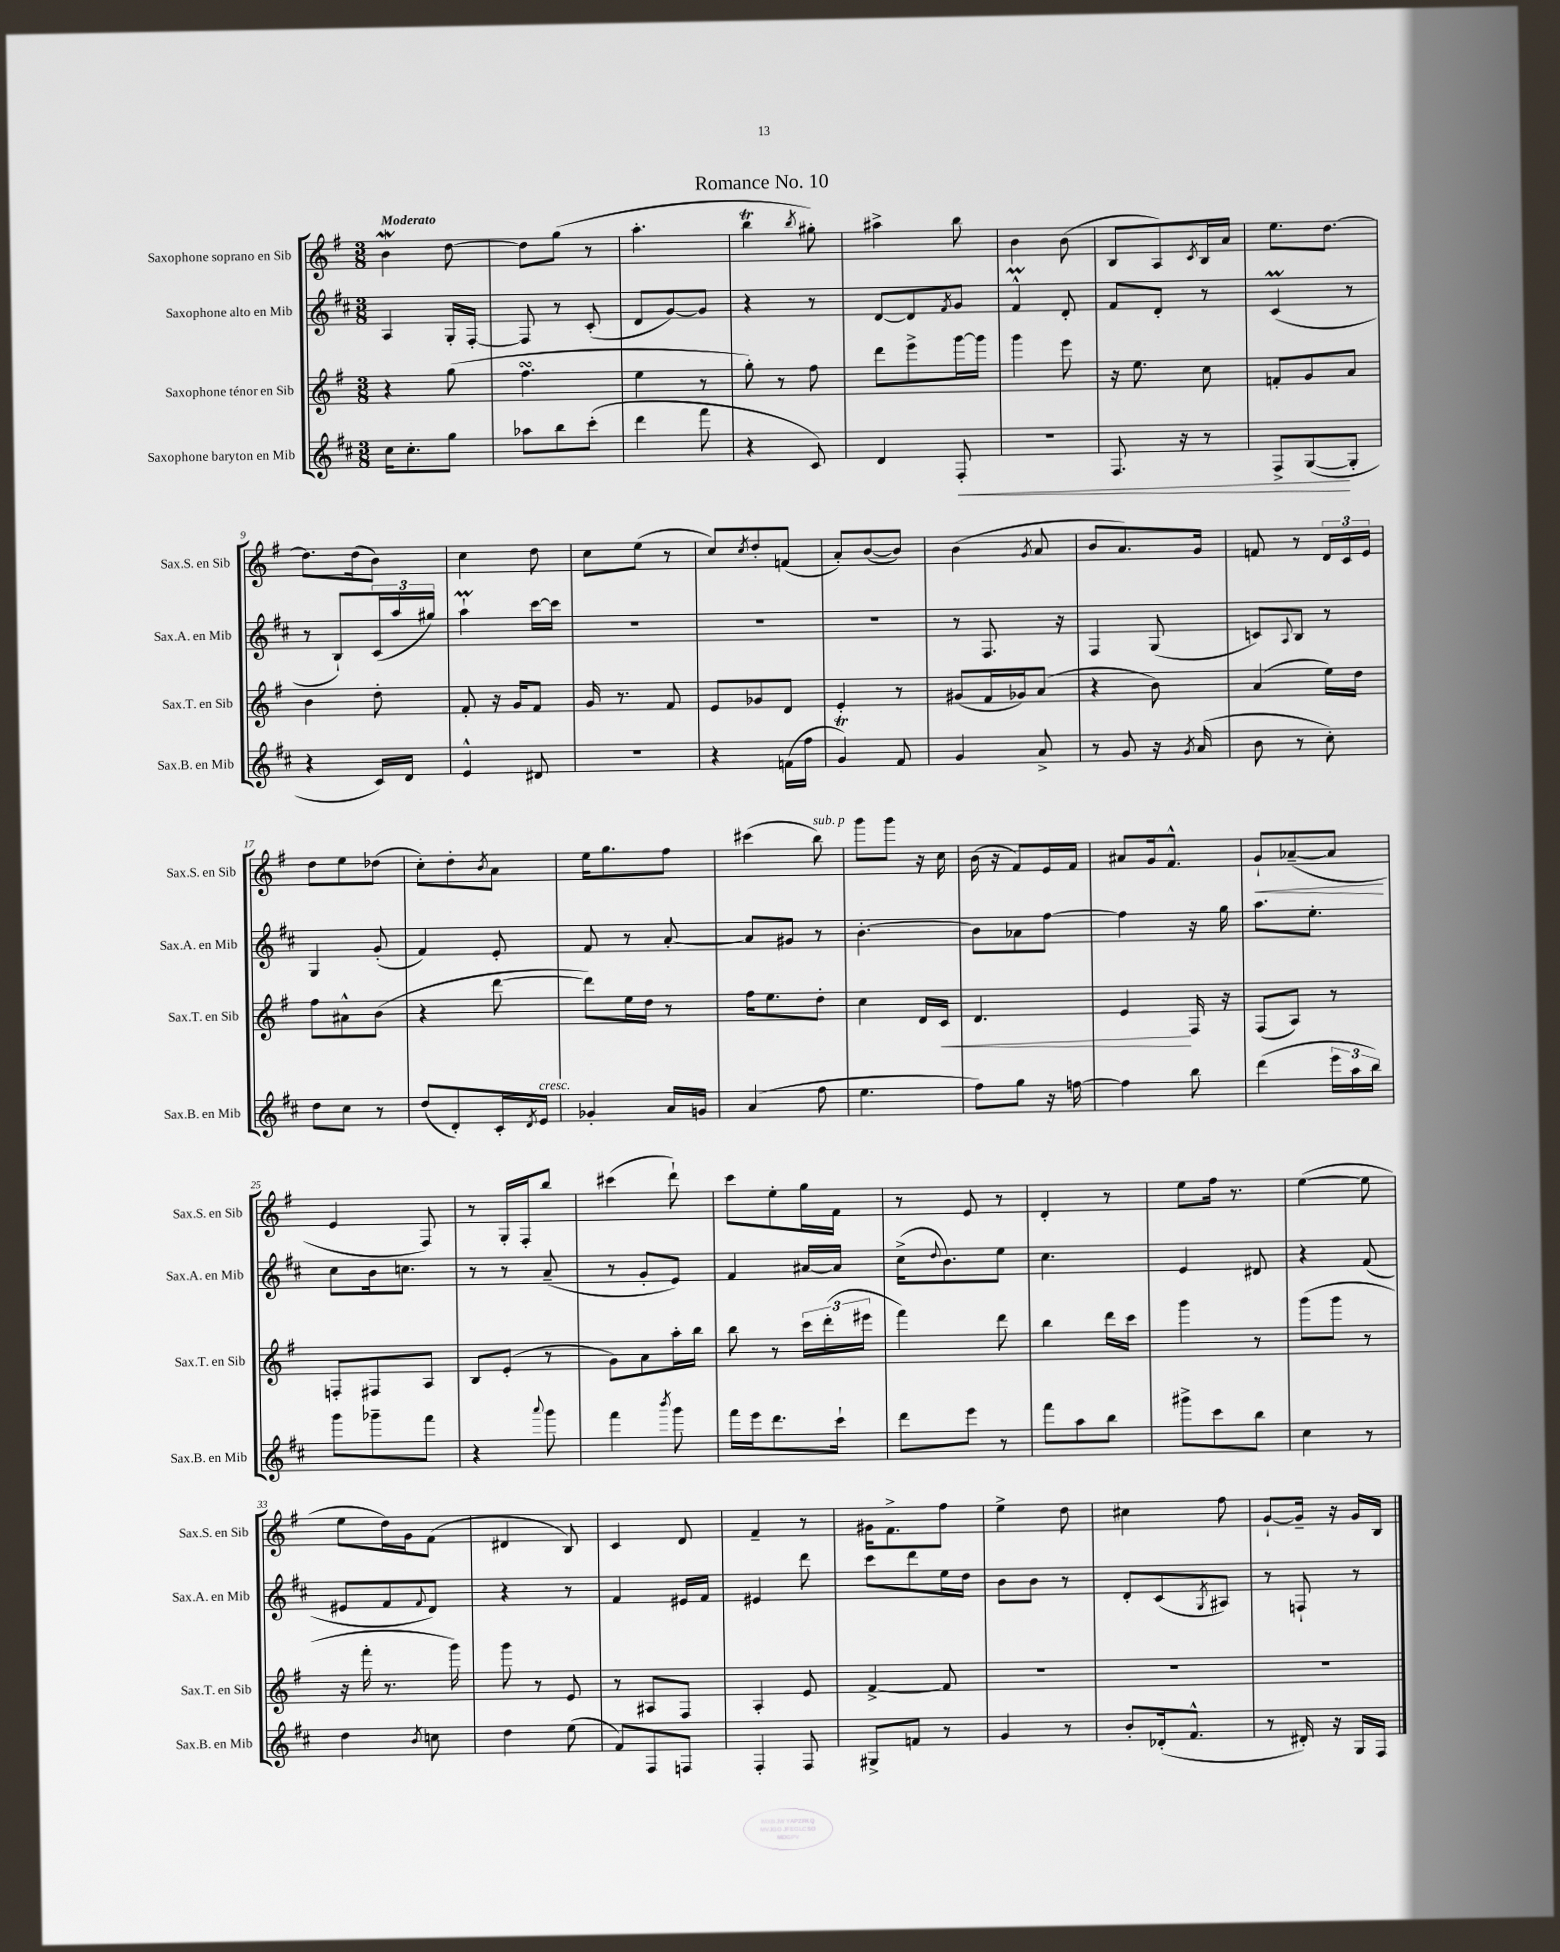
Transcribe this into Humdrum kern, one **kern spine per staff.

**kern	**dynam	**kern	**dynam	**kern	**kern	**dynam
*part4	*part4	*part3	*part3	*part2	*part1	*part1
*staff4	*staff4	*staff3	*staff3	*staff2	*staff1	*staff1
*I"Saxophone baryton en Mib	*	*I"Saxophone ténor en Sib	*	*I"Saxophone alto en Mib	*I"Saxophone soprano en Sib	*
*I'Sax.B. en Mib	*	*I'Sax.T. en Sib	*	*I'Sax.A. en Mib	*I'Sax.S. en Sib	*
*clefG2	*	*clefG2	*	*clefG2	*clefG2	*
*k[f#c#]	*	*k[f#]	*	*k[f#c#]	*k[f#]	*
*M3/8	*	*M3/8	*	*M3/8	*M3/8	*
=1	=1	=1	=1	=1	=1	=1
!	!	!	!	!	!LO:TX:a:B:t=Moderato	!
16cc#\KL	.	4r	.	4A/	4bW\	.
8.cc#'\	.	.	.	.	.	.
8gg\J	.	(8gg\	.	16G'/LL	[8dd\	.
.	.	.	.	[16F#'/JJ	.	.
=2	=2	=2	=2	=2	=2	=2
8aa-X\L	.	4.ff#sSsS\	.	8F#/]	8dd\L]	.
8bb\	.	.	.	8r	(8gg\J	.
(8ccc#'\J	.	.	.	(8c#'/	8r	.
=3	=3	=3	=3	=3	=3	=3
4ddd\	.	4ee\	.	8d/L	4.aa'\	.
.	.	.	.	[8g/)	.	.
8fff#\	.	8r	.	8g/J]	.	.
=4	=4	=4	=4	=4	=4	=4
4r	.	8gg'\)	.	4r	4bbt\	.
.	.	8r	.	.	.	.
.	.	.	.	.	8qbb/	.
8c#/)	.	8ff#\	.	8r	8gg#X'\)	.
=5	=5	=5	=5	=5	=5	=5
4d/	.	8ddd\L	.	[8d/L	4aa#X^\	.
.	.	8eee^\	.	8d/]	.	.
.	.	.	.	8qf#/	.	.
!	!LO:HP:b	!	!	!	!	!
8F#'/	<	[16ggg\L	.	8g/J	8bb\	.
.	.	16ggg\JJ]	.	.	.	.
=6	=6	=6	=6	=6	=6	=6
4.r	.	4ggg\	.	4f#m^^/	4b\	.
.	.	8eee\	.	8d'/	(8b\	.
=7	=7	=7	=7	=7	=7	=7
8.F#/	.	16r	.	8f#/L	8B/L	.
.	.	8.ee\	.	.	.	.
.	.	.	.	8d'/J	8A/)	.
16r	.	.	.	.	.	.
.	.	.	.	.	8qc/	.
8r	.	8cc\	.	8r	16B/L	.
.	.	.	.	.	16a/JJ	.
=8	=8	=8	=8	=8	=8	=8
8F#^/L	.	8fn'/L	.	(4c#m/	8.ee\L	.
([8G/	.	8g/	.	.	.	.
.	.	.	.	.	[8.dd\J	.
8G'/J]	[	8a/J	.	8r	.	.
!!LO:LB:g=z
=9	=9	=9	=9	=9	=9	=9
4r	.	4b\	.	8r	8.dd\L]	.
.	.	.	.	8B`/L)	.	.
.	.	.	.	.	(16dd\k	.
16c#/LL)	.	8dd'\	.	(24c#/L	8b\J)	.
.	.	.	.	24aa/	.	.
16d/JJ	.	.	.	.	.	.
.	.	.	.	24gg#X/JJ)	.	.
=10	=10	=10	=10	=10	=10	=10
4e^^/	.	8f#'/	.	4aaM`\	4cc\	.
.	.	16r	.	.	.	.
.	.	16g/KL	.	.	.	.
8d#X/	.	8f#/J	.	[16ccc#\LL	8dd\	.
.	.	.	.	16ccc#\JJ]	.	.
=11	=11	=11	=11	=11	=11	=11
4.r	.	16g/	.	4.r	8cc\L	.
.	.	8.r	.	.	.	.
.	.	.	.	.	(8ee\J	.
.	.	8f#/	.	.	8r	.
=12	=12	=12	=12	=12	=12	=12
4r	.	8e/L	.	4.r	8cc/L)	.
.	.	.	.	.	8qcc/	.
.	.	8g-X/	.	.	8dd'/	.
(16fn\LL	.	8d/J	.	.	(8fn/J	.
16ff#\JJ	.	.	.	.	.	.
=13	=13	=13	=13	=13	=13	=13
4gT/)	.	4e'/	.	4.r	8a'/L)	.
.	.	.	.	.	([8b/	.
8f#/	.	8r	.	.	8b/J])	.
=14	=14	=14	=14	=14	=14	=14
4g/	.	(8g#X/L	.	8r	(4b\	.
.	.	16f#/L	.	8.F#/	.	.
.	.	16g-X/J)	.	.	.	.
.	.	.	.	.	8qg/	.
8a^/	.	(8a/J	.	.	8a/	.
.	.	.	.	16r	.	.
=15	=15	=15	=15	=15	=15	=15
8r	.	4r	.	4F#/	8b/L	.
8g/	.	.	.	.	8.a/)	.
16r	.	8b\)	.	(8G/	.	.
8qg/	.	.	.	.	.	.
(16a/	.	.	.	.	16g/Jk	.
=16	=16	=16	=16	=16	=16	=16
8b\	.	(4a/	.	8cn/L)	8fn/	.
.	.	.	.	8qqA/	.	.
8r	.	.	.	8B/J	8r	.
8cc#'\)	.	16ee\LL)	.	8r	24d/LL	.
.	.	.	.	.	24c/	.
.	.	16dd\JJ	.	.	.	.
.	.	.	.	.	24e/JJ	.
!!LO:LB:g=z
=17	=17	=17	=17	=17	=17	=17
8dd\L	.	8ff#\L	.	4G/	8dd\L	.
8cc#\J	.	8a#X^^\	.	.	8ee\	.
8r	.	(8b\J	.	(8g'/	(8dd-X\J	.
=18	=18	=18	=18	=18	=18	=18
(8dd/L	.	4r	.	4f#/)	8cc'\L)	.
8d'/)	.	.	.	.	8dd'\	.
.	.	.	.	.	8qb/	.
16c#'/L	.	[8ddd\	.	8e'/	8a\J	.
8qd/	.	.	.	.	.	.
!LO:TX:a:i:t=cresc.	!	!	!	!	!	!
16e/JJ	.	.	.	.	.	.
=19	=19	=19	=19	=19	=19	=19
4g-X'/	.	8ddd\L])	.	8f#/	16ee\KL	.
.	.	.	.	.	8.gg\	.
.	.	16ee\L	.	8r	.	.
.	.	16dd\JJ	.	.	.	.
16a/LL	.	8r	.	[8a'/	8ff#\J	.
16gn/JJ	.	.	.	.	.	.
=20	=20	=20	=20	=20	=20	=20
(4a/	.	16ff#\KL	.	8a/L]	(4ccc#X\	.
.	.	8.ee\	.	.	.	.
.	.	.	.	8g#X/J	.	.
!	!	!	!	!	!LO:TX:a:i:t=sub. p	!
8ff#\	.	8dd'\J	.	8r	8bb\)	.
=21	=21	=21	=21	=21	=21	=21
4.ee\	.	4cc\	.	[4.b'\	8ggg\L	.
.	.	.	.	.	8ggg\J	.
.	.	16d/LL	.	.	16r	.
!	!	!	!LO:HP:b	!	!	!
.	.	16c/JJ	<	.	16cc\	.
=22	=22	=22	=22	=22	=22	=22
8ff#\L)	.	4.d/	.	8b\L]	(16b\	.
.	.	.	.	.	16r	.
8gg\J	.	.	.	8a-X\	8f#/L)	.
16r	.	.	.	[8ff#\J	16e/L	.
[16ffn\	.	.	.	.	16f#/JJ	.
=23	=23	=23	=23	=23	=23	=23
4ff\]	.	4e/	.	4ff#\]	8a#X/L	.
.	.	.	.	.	16g/k	.
.	.	.	.	.	8.f#^^/J	.
8bb\	.	16F#/	[	16r	.	.
.	.	16r	.	16gg\	.	.
=24	=24	=24	=24	=24	=24	=24
!	!	!	!	!	!	!LO:HP:b
(4ddd\	.	(8F#/L	.	8.aa\L	8g`/L	<
.	.	8A/J)	.	.	([8a-X~/	.
.	.	.	.	8.ee'\J	.	.
24eee\LL	.	8r	.	.	8a-/J]	.
24aa\	.	.	.	.	.	.
24bb\JJ)	.	.	.	.	.	.
.	.	.	.	.	.	[
!!LO:LB:g=z
=25	=25	=25	=25	=25	=25	=25
8ggg\L	.	8Fn'/L	.	8cc#\L	4e/	.
8ggg-X~\	.	8F#X/	.	16b\k	.	.
.	.	.	.	8.ccn\J	.	.
8fff#\J	.	8A/J	.	.	8F#/)	.
=26	=26	=26	=26	=26	=26	=26
4r	.	8B/L	.	8r	8r	.
.	.	(8e'/J	.	8r	16G'/LL	.
.	.	.	.	.	16F#'/J	.
8qqaaa/	.	.	.	.	.	.
8ggg\	.	8r	.	(8a~/	8bb/J	.
=27	=27	=27	=27	=27	=27	=27
4fff#\	.	8g\L)	.	8r	(4ccc#X\	.
.	.	8a\	.	8g'/L	.	.
8qbbb/	.	.	.	.	.	.
8ggg\	.	16aa'\L	.	8e/J)	8ddd`\)	.
.	.	16bb\JJ	.	.	.	.
=28	=28	=28	=28	=28	=28	=28
16fff#\LL	.	8bb\	.	4f#/	8ccc\L	.
16eee\J	.	.	.	.	.	.
8.ddd\	.	8r	.	.	8ee'\	.
.	.	24ccc\LL	.	[16a#X/LL	16gg\L	.
.	.	(24ddd'\	.	.	.	.
16ccc#`\Jk	.	.	.	16a#/JJ]	16f#\JJ	.
.	.	24eee#X\JJ	.	.	.	.
=29	=29	=29	=29	=29	=29	=29
8ddd\L	.	4fff#\)	.	(16cc#^\KL	8r	.
.	.	.	.	8qqdd/	.	.
.	.	.	.	8.b\)	.	.
8eee\J	.	.	.	.	8e/	.
8r	.	8ddd\	.	8ee\J	8r	.
=30	=30	=30	=30	=30	=30	=30
8fff#\L	.	4bb\	.	4.cc#\	4d'/	.
8aa\	.	.	.	.	.	.
8bb\J	.	16ddd\LL	.	.	8r	.
.	.	16ccc\JJ	.	.	.	.
=31	=31	=31	=31	=31	=31	=31
8ggg#X^\L	.	4ggg\	.	4e/	8ee\L	.
8ccc#\	.	.	.	.	16ff#\Jk	.
.	.	.	.	.	8.r	.
8bb\J	.	8r	.	8d#X/	.	.
=32	=32	=32	=32	=32	=32	=32
4cc#\	.	(8ggg\L	.	4r	([4ee\	.
.	.	8ggg\J	.	.	.	.
8r	.	8r	.	(8f#/	8ee\]	.
!!LO:LB:g=z
=33	=33	=33	=33	=33	=33	=33
4dd\	.	16r	.	8e#X/L	8ee\L	.
.	.	16fff#'\	.	.	.	.
.	.	8.r	.	8f#/	16dd\L)	.
.	.	.	.	.	16g\J	.
8qb/	.	.	.	8qqf#/	.	.
8ccn\	.	.	.	8d/J)	(8f#\J	.
.	.	16ggg\)	.	.	.	.
=34	=34	=34	=34	=34	=34	=34
4dd\	.	8ggg\	.	4r	4d#X/	.
.	.	8r	.	.	.	.
(8ee\	.	8e/	.	8r	8B/)	.
=35	=35	=35	=35	=35	=35	=35
8f#/L)	.	8r	.	4f#/	4c/	.
8F#/	.	8A#X/L	.	.	.	.
8Fn/J	.	8F#/J	.	16e#X/LL	8d/	.
.	.	.	.	16f#/JJ	.	.
=36	=36	=36	=36	=36	=36	=36
4F#'/	.	4A'/	.	4e#X/	4f#~/	.
8F#/	.	8e/	.	8ddd\	8r	.
=37	=37	=37	=37	=37	=37	=37
8G#X^/L	.	[4f#^/	.	8ccc#\L	16g#X\KL	.
.	.	.	.	.	8.f#^\	.
8fn/J	.	.	.	8ddd\	.	.
8r	.	8f#/]	.	16ee\L	8ff#\J	.
.	.	.	.	16dd\JJ	.	.
=38	=38	=38	=38	=38	=38	=38
4g/	.	4.r	.	8b\L	4ee^\	.
.	.	.	.	8b\J	.	.
8r	.	.	.	8r	8dd\	.
=39	=39	=39	=39	=39	=39	=39
8b'/L	.	4.r	.	8d'/L	4cc#X\	.
(16d-X'/k	.	.	.	(8c#/	.	.
8.f#^^/J	.	.	.	.	.	.
.	.	.	.	8qG/	.	.
.	.	.	.	8A#X/J)	8ff#\	.
=40	=40	=40	=40	=40	=40	=40
8r	.	4.r	.	8r	[8g`/L	.
16d#X'/)	.	.	.	8Fn`/	16g~/Jk]	.
16r	.	.	.	.	16r	.
16G/LL	.	.	.	8r	16g/LL	.
16F#/JJ	.	.	.	.	16B/JJ	.
==	==	==	==	==	==	==
*-	*-	*-	*-	*-	*-	*-
